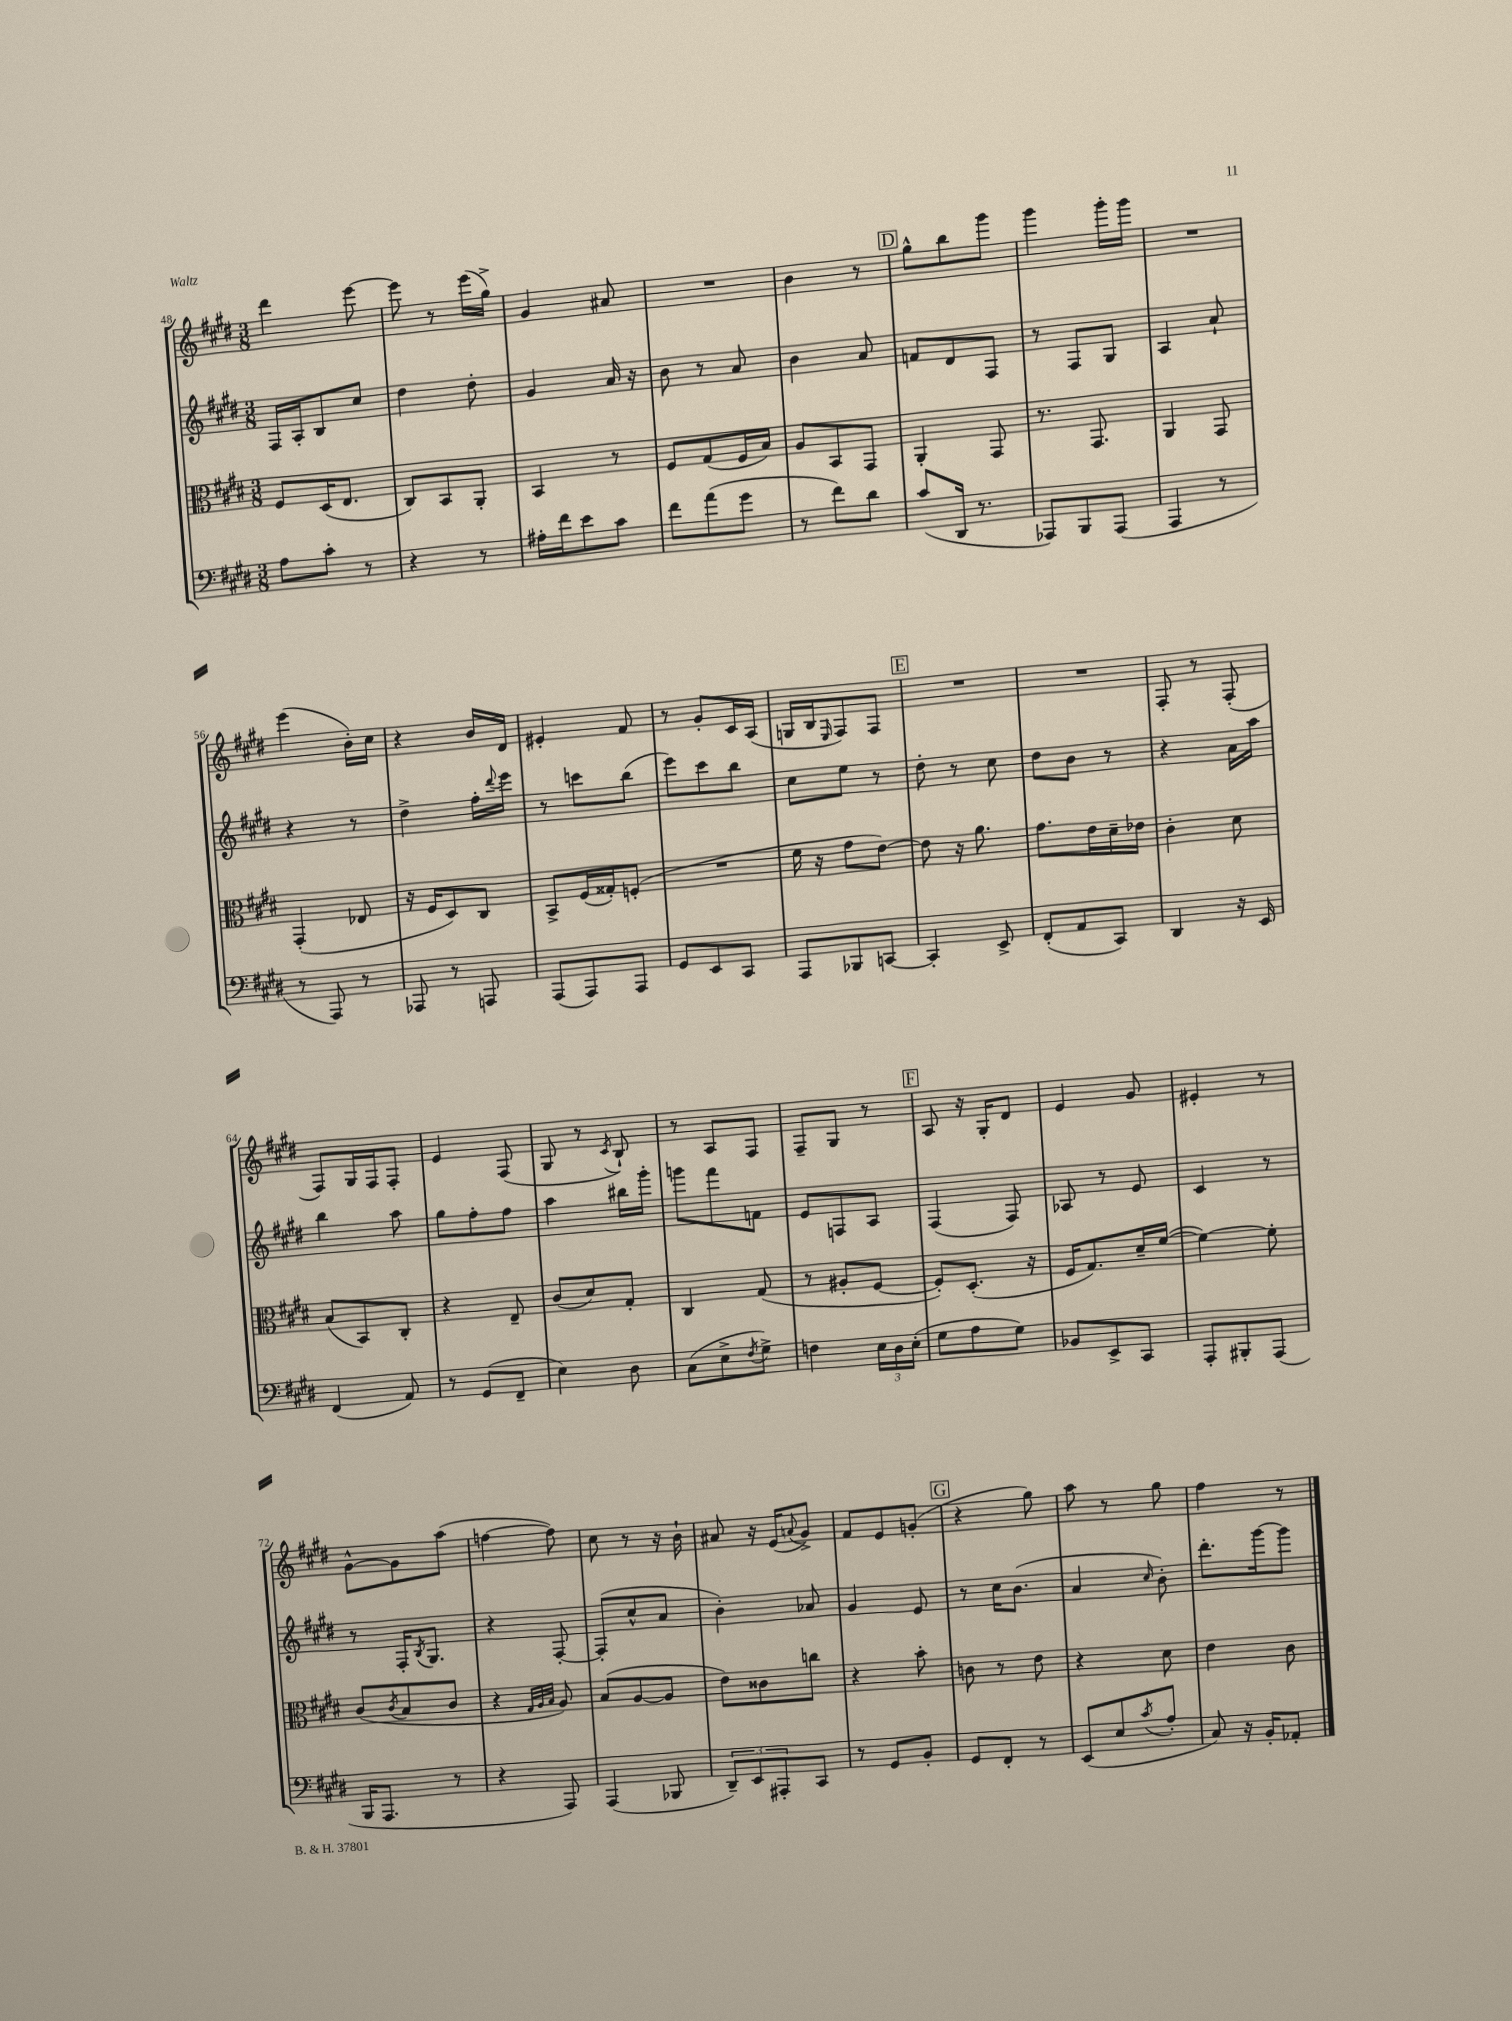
<<
\new StaffGroup <<
\new Staff = "s0" {
    \clef treble \key e \major \numericTimeSignature \time 3/8
    dis'''4 e'''8~ |
    e'''8 r8 e'''16( gis''16->) |
    gis'4 ais'8 |
    R4. |
    b'4 r8 |
    \mark \markup { \box "D" } gis''8-^ b''8 gis'''8 |
    gis'''4 gis'''16-. gis'''16 |
    R4. |
    e'''4( b'16-.) cis''16 |
    r4 b'16 dis'16 |
    eis'4-. fis'8 |
    r8 gis'8-. cis'16 a16( |
    g16 b16 \grace { e16 } fis8) fis8 |
    \mark \markup { \box "E" } R4. |
    R4. |
    fis8-. r8 fis8-.( |
    fis8) gis16 fis16 fis8-. |
    e'4 fis8( |
    gis8 r8 \acciaccatura { cis'8 } b8-!) |
    r8 a8 fis8 |
    fis8-- gis8 r8 |
    \mark \markup { \box "F" } a8 r16 gis16-. dis'8 |
    e'4 gis'8 |
    eis'4-. r8 |
    gis'8~-^ gis'8 a''8( |
    f''4~ f''8) |
    cis''8 r8 r16 b'16-! |
    ais'8 r16 e'16( \appoggiatura { a'8 } gis'8->) |
    fis'8 e'8 g'8-.( |
    \mark \markup { \box "G" } r4 gis''8) |
    a''8 r8 gis''8 |
    fis''4 r8 \bar "|." |
}
\new Staff = "s1" {
    \clef treble \key e \major \numericTimeSignature \time 3/8
    fis16 a16-. b8 cis''8 |
    dis''4 dis''8-. |
    gis'4 a'16 r16 |
    b'8 r8 a'8 |
    b'4 a'8 |
    \mark \markup { \box "D" } f'8 dis'8 fis8 |
    r8 fis8 gis8 |
    a4 a'8-! |
    r4 r8 |
    dis''4-> fis''16-. \appoggiatura { dis'''8 } e'''16 |
    r8 c'''8 b''8( |
    e'''8) cis'''8 b''8 |
    cis''8 e''8 r8 |
    \mark \markup { \box "E" } dis''8-. r8 cis''8 |
    dis''8 b'8 r8 |
    r4 a'16 a''16 |
    b''4 a''8 |
    gis''8 fis''8-. fis''8 |
    a''4 bis''16 gis'''16-. |
    g'''8 fis'''8 f'8 |
    e'8 f8 a8 |
    \mark \markup { \box "F" } fis4( fis8) |
    aes8 r8 e'8 |
    cis'4 r8 |
    r8 fis16-. \acciaccatura { b8 } gis8. |
    r4 fis8~-. |
    fis8-.( cis''8-^ a'8 |
    b'4-.) aes'8 |
    gis'4 e'8 |
    \mark \markup { \box "G" } r8 cis''16 b'8.( |
    a'4 \grace { cis''16 } b'8-.) |
    dis'''8.-. gis'''16~ gis'''8 \bar "|." |
}
\new Staff = "s2" {
    \clef alto \key e \major \numericTimeSignature \time 3/8
    fis8 dis16( e8. |
    cis8) b,8 a,8-. |
    b,4 r8 |
    fis8 gis8( fis16 b16) |
    a8 b,8 gis,8 |
    \mark \markup { \box "D" } a,4-. gis,8 |
    r8. gis,8. |
    a,4 gis,8 |
    gis,4-.( ees8 |
    r16 fis16 dis8) cis8 |
    b,8-> fis16( gisis16-.) f8-.( |
    R4. |
    fis'16 r16 gis'8 e'8~) |
    \mark \markup { \box "E" } e'8 r16 a'8. |
    gis'8. e'16 dis'16-- ees'16 |
    cis'4-. dis'8 |
    b8( b,8) cis8-. |
    r4 e8-- |
    cis'8( dis'8) gis8-. |
    cis4 gis8( |
    r8 ais8-. fis8~ |
    \mark \markup { \box "F" } fis8-.) dis8.-.( r16 |
    fis16 gis8.) dis'16-- fis'16~( |
    fis'4~) fis'8-. |
    cis'8( \acciaccatura { cis'8 } b8 cis'8 |
    r4 \grace { gis32 a32 b32 } a8) |
    b8( a8~ a8 |
    e'8) cisis'8 c''8 |
    r4 b'8-. |
    \mark \markup { \box "G" } c'8 r8 e'8 |
    r4 dis'8 |
    e'4 cis'8 \bar "|." |
}
\new Staff = "s3" {
    \clef bass \key e \major \numericTimeSignature \time 3/8
    a8 cis'8-. r8 |
    r4 r8 |
    ais16-. fis'16 e'8 cis'8 |
    fis'8 a'8( gis'8 |
    r8 fis'8) dis'8 |
    \mark \markup { \box "D" } cis'8( dis,16 r8. |
    aes,,8) b,,8 aes,,8( |
    a,,4 r8 |
    r8 a,,8) r8 |
    aes,,8 r8 a,,8 |
    a,,8( a,,8) a,,8 |
    gis,8 e,8 cis,8 |
    a,,8 bes,,8 c,8~ |
    \mark \markup { \box "E" } c,4-. e,8-> |
    fis,8-.( a,8 cis,8) |
    dis,4 r16 e,16 |
    fis,4( a,8) |
    r8 gis,8( fis,8-- |
    e4) dis8 |
    cis8( e8-> \acciaccatura { fis8 } gis8->) |
    f4 \tuplet 3/2 { e16 dis16 e16-.( } |
    \mark \markup { \box "F" } gis8 a8 gis8) |
    bes,8 e,8-> cis,8 |
    a,,8-. bis,,8-. a,,8( |
    b,,16 a,,8. r8 |
    r4 a,,8) |
    a,,4( bes,,8 |
    \tuplet 3/2 { dis,8--) e,8 ais,,8-. } cis,8 |
    r8 gis,8 b,8-. |
    \mark \markup { \box "G" } gis,8 fis,8-. r8 |
    e,8( e8 \acciaccatura { cis'8 } a8-. |
    cis8) r16 b,16-. aes,8-. \bar "|." |
}
>>
>>
\layout { \context { \Score currentBarNumber = #48 } }
